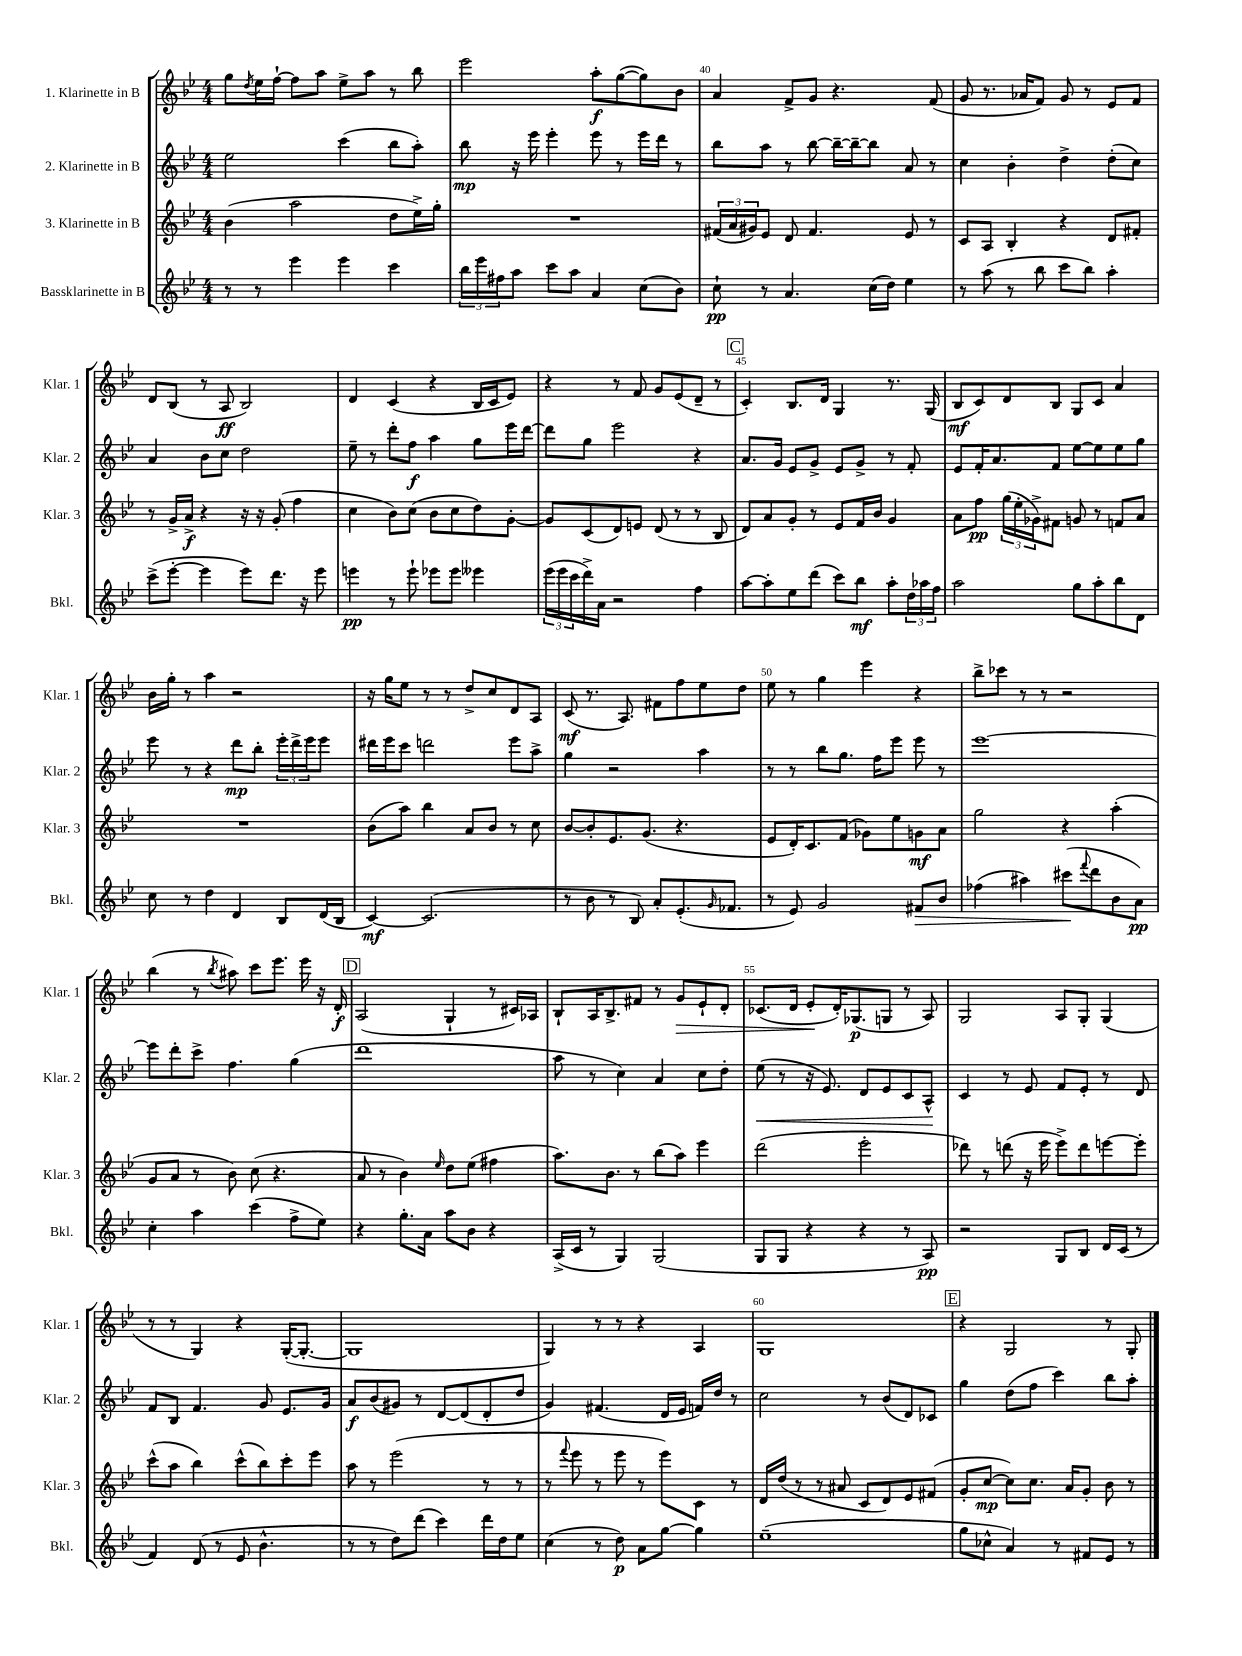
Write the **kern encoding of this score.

**kern	**kern	**kern	**kern
*staff4	*staff3	*staff2	*staff1
*clefG2	*clefG2	*clefG2	*clefG2
*k[b-e-]	*k[b-e-]	*k[b-e-]	*k[b-e-]
*M4/4	*M4/4	*M4/4	*M4/4
8r	(4b-	2ee-	8gg
.	.	.	8qdd
8r	.	.	16ee-
.	.	.	[16ff`
4eee-	2aa	.	8ff]
.	.	.	8aa
4eee-	.	(4ccc	8ee-^
.	.	.	8aa
4ccc	8dd	8bb-	8r
.	16ee-^)	8aa')	8bb-
.	16gg'	.	.
=	=	=	=
24bb-	1r	8bb-	2eee-
24eee-	.	.	.
24ff#	.	.	.
8aa	.	16r	.
.	.	16eee-	.
8ccc	.	4eee-'	.
8aa	.	.	.
4a	.	8eee-	8aa'
.	.	8r	([8gg
(8cc	.	16eee-	8gg])
.	.	16ddd	.
8b-)	.	8r	8b-
=	=	=	=
8cc`	(24f#	8bb-	4a
.	24a	.	.
.	24g#)	.	.
8r	8e-	8aa	.
4.a	8d	8r	8f^
.	4.f#	[8bb-	8g
.	.	16bb-~_	4.r
.	.	16bb-~_	.
(16cc	.	8bb-]	.
16dd)	.	.	.
4ee-	8e-	8a	.
.	8r	8r	(8f
=	=	=	=
8r	8c	4cc	8g
(8aa	8A	.	8.r
8r	4B-'	4b-'	.
.	.	.	16a-
8bb-	.	.	8f)
8ccc	4r	4dd^	8g
8bb-)	.	.	8r
4aa'	8d	(8dd'	8e-
.	8f#'	8cc)	8f
=	=	=	=
(8ccc^	8r	4a	8d
[8eee-'	16g^	.	(8B-
.	16a^	.	.
4eee-]	4r	8b-	8r
.	.	8cc	8A
8eee-)	16r	2dd	2B-)
.	16r	.	.
8.ddd	(8g'	.	.
.	4ff	.	.
16r	.	.	.
8eee-	.	.	.
=	=	=	=
4eee	4cc	8ee-~	4d
.	.	8r	.
8r	8b-)	8ddd'	(4c
8eee`	(8cc	8ff	.
8eee-	8b-	4aa	4r
8eee-	8cc	.	.
4eee--	8dd)	8gg	16B-
.	.	.	16c
.	[8g'	16eee-	8e-)
.	.	[16ddd	.
=	=	=	=
(24eee-	8g]	8ddd]	4r
24eee-	.	.	.
24ccc	.	.	.
16ddd^)	(8c	8gg	.
16a	.	.	.
2r	8d)	2eee-	8r
.	8e	.	8f
.	(8d	.	8g
.	8r	.	(8e-
4ff	8r	4r	8d~
.	8B-	.	8r
=	=	=	=
[8aa	8d)	8.a	4c')
8aa']	8a	.	.
.	.	16g	.
8ee-	8g'	8e-	8.B-
(8ddd	8r	8g^	.
.	.	.	16d
8ccc)	8e-	8e-	4G
8bb-	16f	8g^	.
.	16b-	.	.
8aa'	4g	8r	8.r
24dd	.	8f'	.
24aa-	.	.	.
.	.	.	(16G
24ff	.	.	.
=	=	=	=
2aa	8a	8e-	8B-
.	8ff	16f'	8c)
.	.	8.a	.
.	(24gg	.	8d
.	24ee-'	.	.
.	24g-^)	.	.
.	8f#	8f	8B-
8gg	8g	[8ee-	8G
8aa'	8r	8ee-]	8c
8bb-	8f	8ee-	4a
8d	8a	8gg	.
=	=	=	=
8cc	1r	8eee-	16b-
.	.	.	16gg'
8r	.	8r	8r
4dd	.	4r	4aa
4d	.	8ddd	2r
.	.	8bb-'	.
8B-	.	24eee-'	.
.	.	24ddd^	.
.	.	24eee-	.
(16d	.	8eee-	.
16B-	.	.	.
=	=	=	=
[4c)	(8b-	16ddd#	16r
.	.	16eee-	16gg
.	8aa)	8ccc	8ee-
(2.c]	4bb-	2ddd	8r
.	.	.	8r
.	8a	.	8dd^
.	8b-	.	8cc
.	8r	8eee-	8d
.	8cc	8aa^	8A
=	=	=	=
8r	[8b-	4gg	(8c
8b-	8b-']	.	8.r
8r	8.e-	2r	.
.	.	.	8.A)
8B-)	.	.	.
.	(8.g	.	.
8a'	.	.	8f#
(8.e-'	4.r	.	8ff
.	.	4aa	8ee-
16qqg	.	.	.
8.f-	.	.	.
.	.	.	8dd
=	=	=	=
8r	8e-	8r	8ee-
8e-)	16d')	8r	8r
.	8.c	.	.
2g	.	8bb-	4gg
.	(8f	8.gg	.
.	8g-)	.	4eee-
.	.	16ff	.
.	8ee-	8eee-	.
8f#	8g	8eee-	4r
8b-	8a	8r	.
=	=	=	=
(4ff-	2gg	[1eee-	8bb-^
.	.	.	8ccc-
4aa#)	.	.	8r
.	.	.	8r
(8ccc#	4r	.	2r
8qqfff	.	.	.
8ddd	.	.	.
8b-	(4aa'	.	.
8a)	.	.	.
=	=	=	=
4cc'	8g	8eee-]	(4bb-
.	8a	8ddd'	.
4aa	8r	8ccc^	8r
.	.	.	8qbb-
.	8b-)	4.ff	8aa#)
(4ccc	(8cc	.	8ccc
.	4.r	.	8.eee-
8ff^	.	(4gg	.
.	.	.	16eee-
8ee-)	.	.	16r
.	.	.	16d'
=	=	=	=
4r	8a	1ddd	(2A
.	8r	.	.
8.gg'	4b-)	.	.
16a	.	.	.
.	16qqee-	.	.
8aa	8dd	.	4G`
8b-	(8ee-	.	.
4r	4ff#	.	8r
.	.	.	16c#)
.	.	.	16A-
=	=	=	=
(16A^	8.aa)	8aa	8B-`
16c	.	.	.
8r	.	8r	16A
.	8.b-	.	8.B-^
4G)	.	4cc)	.
.	8r	.	8f#
(2G	(8bb-	4a	8r
.	8aa)	.	8g
.	4eee-	8cc	8e-`
.	.	8dd'	8d'
=	=	=	=
8G	(2ddd	(8ee-	(8.c-
8G	.	8r	.
.	.	.	16d
4r	.	16r	8e-'
.	.	8.e-)	.
.	.	.	16d')
.	.	.	(8.G-
4r	2eee-'	8d	.
.	.	8e-	8G
8r	.	8c	8r
8A)	.	8A^^	8A)
=	=	=	=
2r	8ddd-)	4c	2G
.	8r	.	.
.	(8ddd	8r	.
.	16r	8e-	.
.	16eee-	.	.
8G	8eee-^)	8f	8A
8B-	8ddd	8e-'	8G'
16d	[8eee	8r	(4G
(16c	.	.	.
8r	8eee']	8d	.
=	=	=	=
4f)	(8ccc^^	8f	8r
.	8aa	8B-	8r
(8d	4bb-)	4.f	4G)
8r	.	.	.
8e-	(8ccc^^	.	4r
4.b-^^	8bb-)	8g	.
.	8ccc'	8.e-	([16G'
.	.	.	8.G'_
.	8eee-	.	.
.	.	16g	.
=	=	=	=
8r	8aa	8a	1G]
8r	8r	(8b-	.
8dd)	(2eee-	8g#)	.
(8ddd	.	8r	.
4ccc)	.	[8d	.
.	.	(8d]	.
16ddd	8r	8d'	.
16dd	.	.	.
8ee-	8r	8dd	.
=	=	=	=
(4cc	8r	4g)	4G)
.	8qqfff	.	.
.	8eee-	.	.
8r	8r	(4.f#	8r
8dd)	8eee-	.	8r
8a	8r	.	4r
[8gg	8eee-)	16d	.
.	.	16e-	.
4gg]	8c	16f)	4A
.	.	16dd	.
.	8r	8r	.
=	=	=	=
(1ee-~	16d	2cc	1G
.	(16dd	.	.
.	8r	.	.
.	8r	.	.
.	8a#	.	.
.	8c	8r	.
.	8d)	(8b-	.
.	8e-	8d)	.
.	(8f#	8c-	.
=	=	=	=
8gg	8g'	4gg	4r
8cc-^^	[8cc	.	.
4a)	8cc])	(8dd	2G
.	8.cc	8ff	.
8r	.	4ccc)	.
.	16a	.	.
8f#	8g'	.	.
8e-	8b-	8bb-	8r
8r	8r	8aa'	8G'
==	==	==	==
*-	*-	*-	*-
